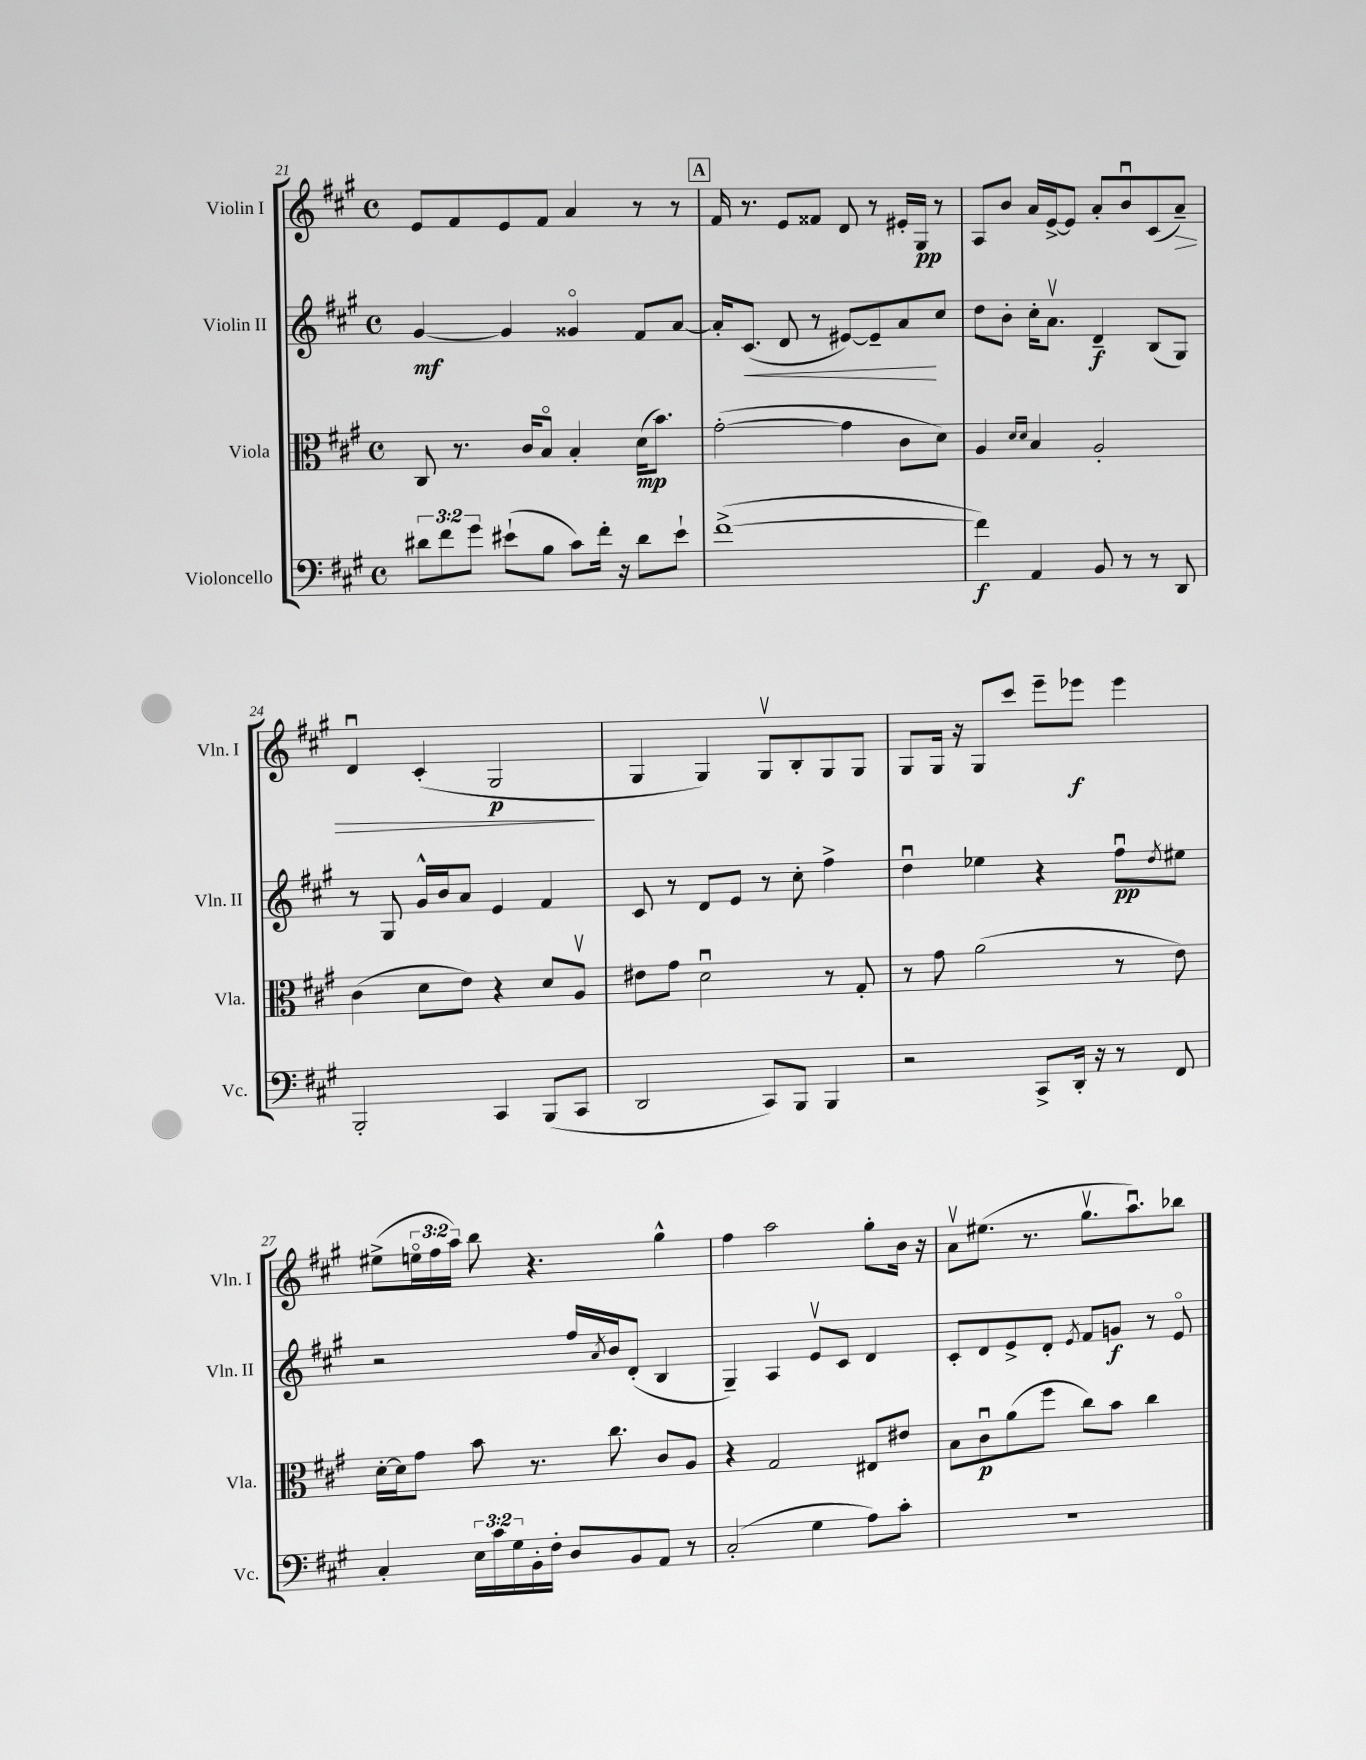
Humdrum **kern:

**kern	**dynam	**kern	**dynam	**kern	**dynam	**kern	**dynam
*part4	*part4	*part3	*part3	*part2	*part2	*part1	*part1
*staff4	*staff4	*staff3	*staff3	*staff2	*staff2	*staff1	*staff1
*I"Violoncello	*	*I"Viola	*	*I"Violin II	*	*I"Violin I	*
*I'Vc.	*	*I'Vla.	*	*I'Vln. II	*	*I'Vln. I	*
*clefF4	*	*clefC3	*	*clefG2	*	*clefG2	*
*k[f#c#g#]	*	*k[f#c#g#]	*	*k[f#c#g#]	*	*k[f#c#g#]	*
*M4/4	*	*M4/4	*	*M4/4	*	*M4/4	*
*met(c)	*	*met(c)	*	*met(c)	*	*met(c)	*
=21	=21	=21	=21	=21	=21	=21	=21
12d#X\L	.	8C#/	.	[4g#/	mf	8e/L	.
12f#\	.	.	.	.	.	.	.
.	.	8.r	.	.	.	8f#/	.
12g#\J	.	.	.	.	.	.	.
(8e#X`\L	.	.	.	4g#/]	.	8e/	.
.	.	16c#/KL	.	.	.	.	.
8B\J	.	8B/J	.	.	.	8f#/J	.
8c#\L)	.	4B'/	.	4g##X/	.	4a/	.
16f#'\Jk	.	.	.	.	.	.	.
16r	.	.	.	.	.	.	.
8d#\L	.	(16d\KL	mp	8f#/L	.	8r	.
.	.	8.b\J)	.	.	.	.	.
8e#`\J	.	.	.	[8a/J	.	8r	.
!!LO:REH:place=s1:t=A
=22	=22	=22	=22	=22	=22	=22	=22
([1f#^	.	([2g#'\	.	16a'/KL]	.	16f#/	.
!	!	!	!	!	!LO:HP:b	!	!
.	.	.	.	(8.c#/J	<	8.r	.
.	.	.	.	8d/	.	8e/L	.
.	.	.	.	8r	.	8f##X/J	.
.	.	4g#\]	.	[8e#X/L)	.	8d/	.
.	.	.	.	8e#~/]	.	8r	.
.	.	8c#\L	.	8a/	.	16e#X'/LL	.
.	.	.	.	.	.	16G#/JJ	pp
.	.	8d\J)	.	8cc#/J	[	8r	.
=23	=23	=23	=23	=23	=23	=23	=23
4f#\])	f	4A/	.	8dd\L	.	8A/L	.
.	.	.	.	8b'\J	.	8b/J	.
.	.	16qqd/LL	.	.	.	.	.
.	.	16qqd/JJ	.	.	.	.	.
4AA/	.	4B/	.	16cc#'\KL	.	16a/LL	.
.	.	.	.	8.av\J	.	[16e^/J	.
.	.	.	.	.	.	8e/J]	.
8BB/	.	2A'/	.	4d~/	f	8a'/L	.
8r	.	.	.	.	.	8bu/	.
8r	.	.	.	(8B/L	.	(8c#/	.
!	!	!	!	!	!	!	!LO:HP:b
8DD/	.	.	.	8G#/J)	.	8a~/J)	>
!!LO:LB:g=z
=24	=24	=24	=24	=24	=24	=24	=24
2BBB'/	.	(4c#\	.	8r	.	4du/	.
.	.	.	.	8G#/	.	.	.
.	.	8d\L	.	16g#^^/LL	.	(4c#'/	.
.	.	.	.	16b/J	.	.	.
.	.	8e\J)	.	8a/J	.	.	.
4CC#/	.	4r	.	4e/	.	2G#/	p
(8BBB/L	.	8d/L	.	4f#/	.	.	.
8CC#/J	.	8Av/J	.	.	.	.	.
.	.	.	.	.	.	.	]
=25	=25	=25	=25	=25	=25	=25	=25
2DD/	.	8e#X\L	.	8c#/	.	4G#/	.
.	.	8g#\J	.	8r	.	.	.
.	.	2du\	.	8d/L	.	4G#/)	.
.	.	.	.	8e/J	.	.	.
8CC#/L)	.	.	.	8r	.	8G#v/L	.
8BBB/J	.	.	.	8cc#'\	.	8B'/	.
4BBB/	.	8r	.	4ff#^\	.	8G#/	.
.	.	8G#'/	.	.	.	8G#/J	.
=26	=26	=26	=26	=26	=26	=26	=26
2r	.	8r	.	4ddu\	.	8G#/L	.
.	.	8g#\	.	.	.	16G#/Jk	.
.	.	.	.	.	.	16r	.
.	.	(2a\	.	4ee-X\	.	8G#/L	.
.	.	.	.	.	.	8ccc#/J	.
8CC#^/L	.	.	.	4r	.	8eee~\L	.
16DD'/Jk	.	.	.	.	.	8eee-X\J	f
16r	.	.	.	.	.	.	.
8r	.	8r	.	8ff#u\L	pp	4eee-\	.
.	.	.	.	8qdd/	.	.	.
8FF#/	.	8e\)	.	8ee#X\J	.	.	.
!!LO:LB:g=z
=27	=27	=27	=27	=27	=27	=27	=27
4C#'/	.	[16d'\LL	.	2r	.	(8ee#X^\L	.
.	.	16d\J]	.	.	.	.	.
.	.	8g#\J	.	.	.	24een\L	.
.	.	.	.	.	.	24ff#\	.
.	.	.	.	.	.	24aa\JJ)	.
24E\LL	.	8b\	.	.	.	8bb\	.
24c#\	.	.	.	.	.	.	.
24G#\	.	.	.	.	.	.	.
16BB'\	.	8.r	.	.	.	4.r	.
16F#'\JJ	.	.	.	.	.	.	.
8D/L	.	.	.	16ff#/LL	.	.	.
.	.	.	.	8qa/	.	.	.
.	.	8.cc#\	.	16b/J	.	.	.
8BB/	.	.	.	(8d'/J	.	.	.
8AA/J	.	8c#/L	.	4B/	.	4gg#^^\	.
8r	.	8A/J	.	.	.	.	.
=28	=28	=28	=28	=28	=28	=28	=28
(2C#'/	.	4r	.	4G#~/)	.	4ff#\	.
.	.	2G#/	.	4A/	.	2aa\	.
4G#\	.	.	.	8ev/L	.	.	.
.	.	.	.	8c#/J	.	.	.
8A\L)	.	8E#X/L	.	4d/	.	8gg#'\L	.
8c#'\J	.	8e#X/J	.	.	.	16b\Jk	.
.	.	.	.	.	.	16r	.
=29	=29	=29	=29	=29	=29	=29	=29
1r	.	8B\L	.	8c#'/L	.	8av\L	.
.	.	8c#u\	p	8d/	.	(8.ee#X\J	.
.	.	(8a\	.	8e^/	.	.	.
.	.	.	.	.	.	8.r	.
.	.	8ff#\J	.	8d'/J	.	.	.
.	.	.	.	8qe/	.	.	.
.	.	8cc#\L)	.	8f#/L	.	8.gg#v\L	.
.	.	8b\J	.	8gn/J	f	.	.
.	.	.	.	.	.	8.aau\)	.
.	.	4cc#\	.	8r	.	.	.
.	.	.	.	8e/	.	8bb-X\J	.
==	==	==	==	==	==	==	==
*-	*-	*-	*-	*-	*-	*-	*-
